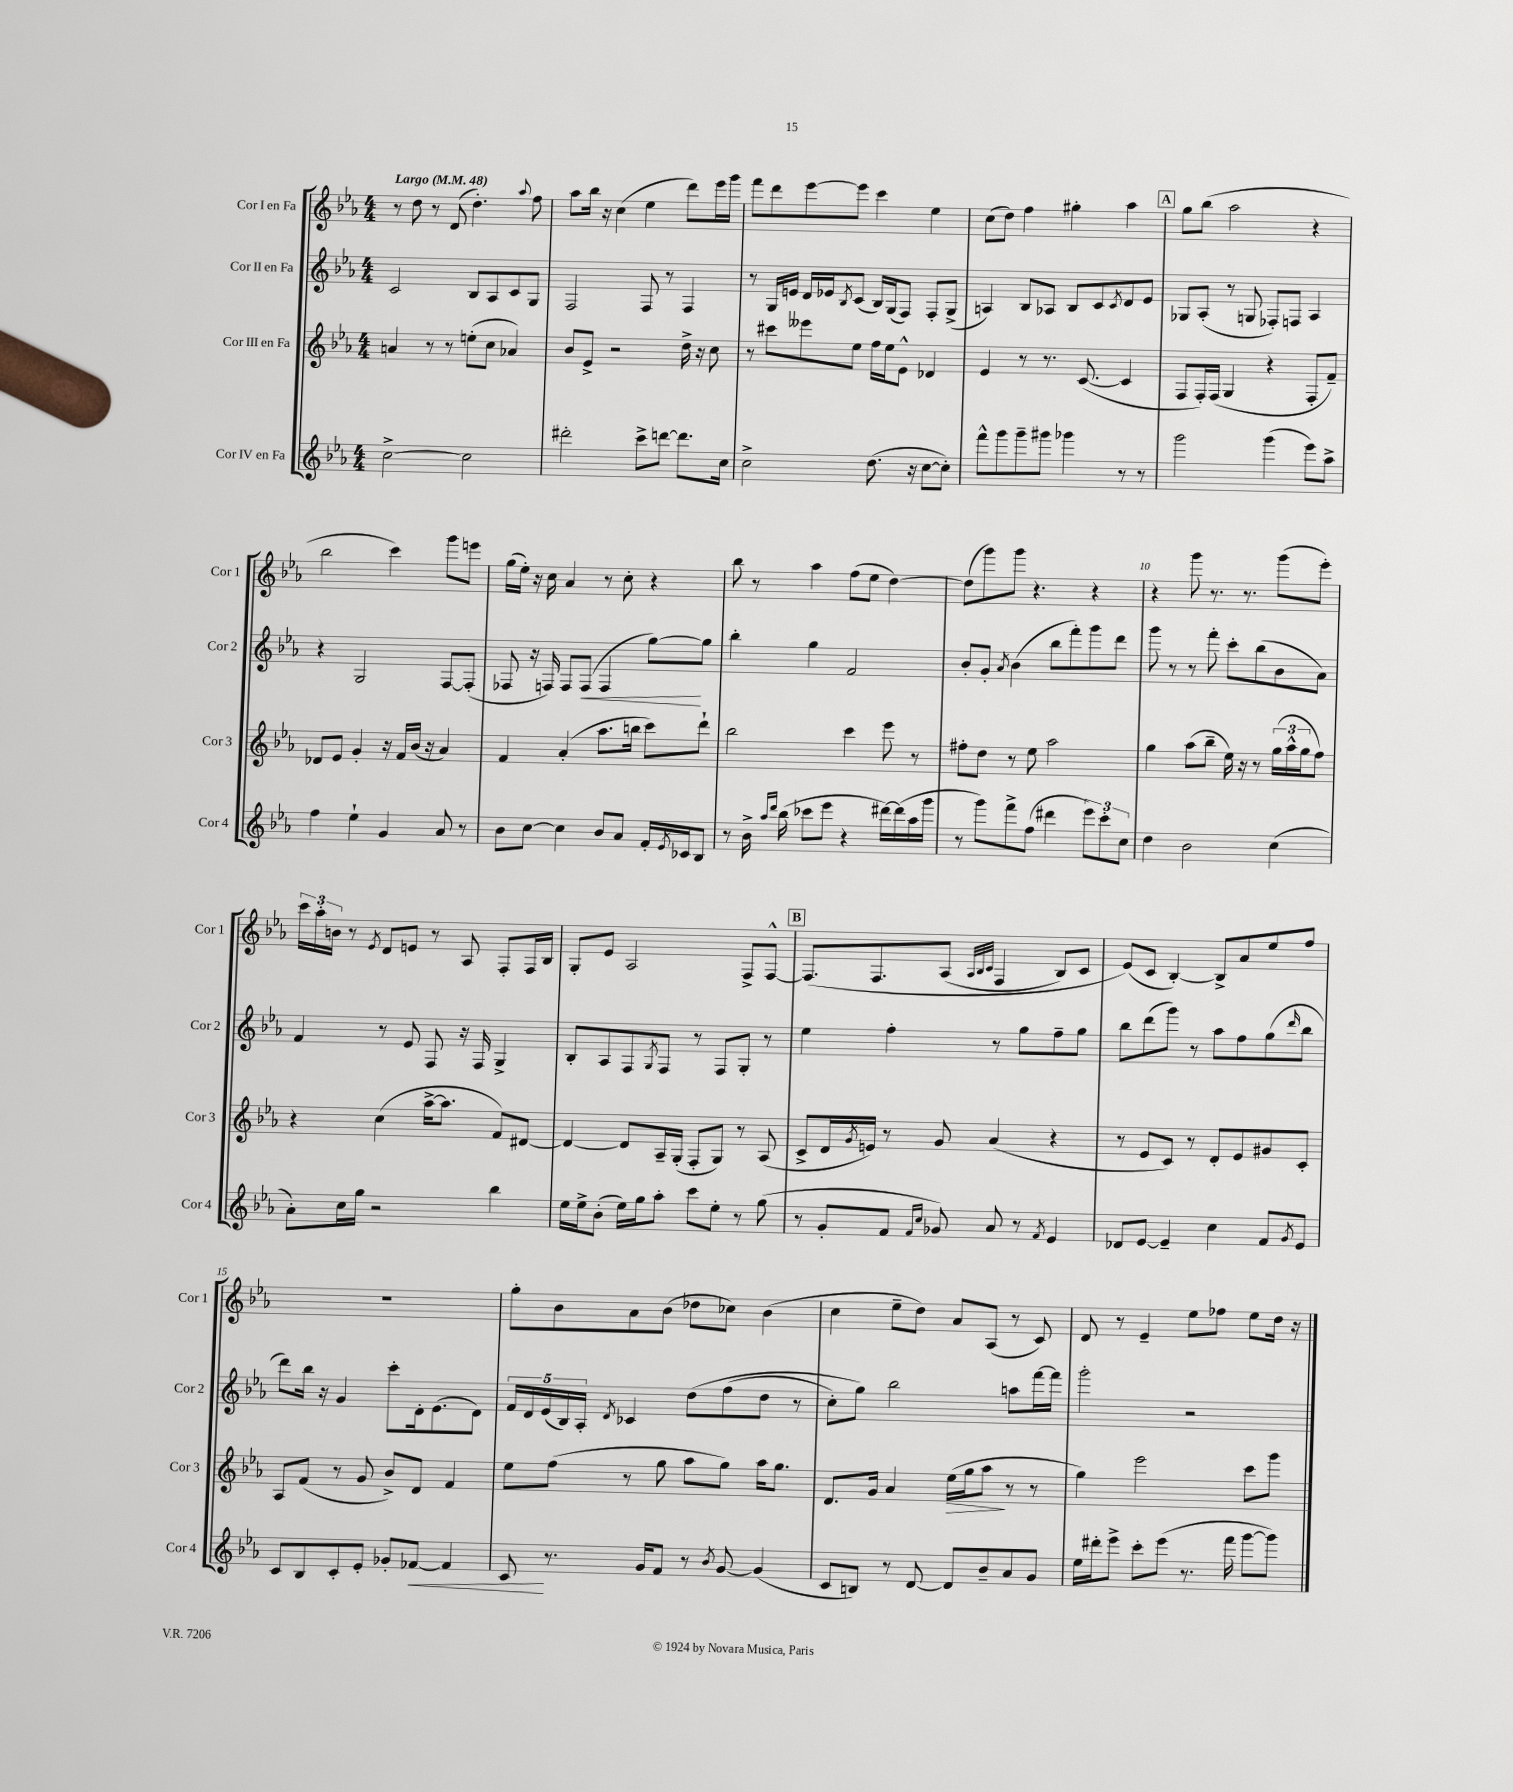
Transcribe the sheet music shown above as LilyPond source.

<<
\new StaffGroup <<
\new Staff = "s0" \with { instrumentName = "Cor I en Fa" shortInstrumentName = "Cor 1" } {
    \clef treble \key ees \major \numericTimeSignature \time 4/4 \tempo "Largo" 4 = 48
    r8 d''8 r8 d'8( d''4.-.) \appoggiatura { aes''8 } f''8 |
    aes''8 bes''16 r16 c''4( ees''4 d'''8) ees'''16 g'''16 |
    f'''8 d'''8 ees'''8~ ees'''8 c'''4 ees''4 |
    c''8( d''8) f''4 gis''4-. aes''4 |
    \mark \markup { \box "A" } g''8 bes''8( aes''2 r4 |
    bes''2 c'''4) g'''8 e'''8 |
    g''16( ees''16-.) r16 c''16 aes'4 r8 c''8-. r4 |
    bes''8 r8 aes''4 f''8( ees''8 d''4~) |
    d''8( g'''8) g'''8 r4. r4 |
    r4 g'''8 r8. r8. g'''8( ees'''8-.) |
    \tuplet 3/2 { c'''16 aes''16-. b'16 } r8 \acciaccatura { ees'8 } d'8 e'8 r8 aes8 f8-. f16 bes16 |
    g8-. ees'8 aes2 f8-> f8~-^ |
    \mark \markup { \box "B" } f8.\( f8. aes8( \grace { aes32 bes32 c'32 } f4 bes8) c'8 |
    ees'8(\) c'8 bes4~-.) bes8-> aes'8 ees''8 f''8 |
    R1 |
    g''8-. bes'8 aes'8 bes'8( des''8 ces''8) bes'4( |
    c''4 ees''8-- d''8) aes'8 aes8( r8 c'8) |
    d'8 r8 ees'4-- ees''8 fes''8 ees''8 d''16 r16 \bar "|." |
}
\new Staff = "s1" \with { instrumentName = "Cor II en Fa" shortInstrumentName = "Cor 2" } {
    \clef treble \key ees \major \numericTimeSignature \time 4/4
    c'2 bes8 aes8 c'8 g8 |
    f2 f8 r8 f4 |
    r8 g16 e'16 d'16 ees'16 \acciaccatura { bes8 } c'8( bes16) g16( f8) f8-. g8->( |
    a4) bes8 aes8 bes8 c'8 \acciaccatura { c'8 } d'8 ees'8 |
    \mark \markup { \box "A" } ges8 aes8-.( r8 g8 fes8-.) f8 aes4 |
    r4 g2 f8~ f8-.( |
    fes8 r16 f16) f8 f8\<( f4 g''8~\!) g''8 |
    bes''4-. g''4 f'2 |
    bes'8-. g'8-. \acciaccatura { aes'8 } bes'4( bes''8 f'''8-.) g'''8 d'''8 |
    g'''8 r8 r8 f'''8-. c'''8-. bes''8( bes'8 aes'8) |
    f'4 r8 ees'8 f8 r16 f16 g4-> |
    bes8-. aes8 f8 \acciaccatura { g8 } f8 r8 f8 g8-. r8 |
    \mark \markup { \box "B" } ees''4 f''4-. r8 g''8 f''8-- g''8 |
    bes''8 d'''8( g'''8) r8 aes''8 f''8 g''8( \grace { d'''16 } bes''8 |
    d'''8) bes''16 r16 g'4 c'''8-. d'16-. ees'8.( d'8) |
    \tuplet 5/4 { f'16 d'16 ees'16( bes16) aes16-. } \acciaccatura { d'8 } ces'4 d''8\( f''8( d''8 r8 |
    c''8-.) g''8\) bes''2 a''8 f'''16~ f'''16 |
    g'''2-. r2 \bar "|." |
}
\new Staff = "s2" \with { instrumentName = "Cor III en Fa" shortInstrumentName = "Cor 3" } {
    \clef treble \key ees \major \numericTimeSignature \time 4/4
    a'4 r8 r8 e''8-.( c''8 aes'4) |
    bes'8 ees'8-> r2 d''16-> r16 c''8 |
    r8 cis'''8 eeses'''8 ees''8 f''16 ees''16 ees'8-^ des'4 |
    ees'4 r8 r8. c'8.~( c'4 |
    \mark \markup { \box "A" } f8 f16-.) f16( g4 r4 f8-. f'8--) |
    des'8 ees'8 g'4-. r16 f'16 bes'16( r16 aes'4) |
    f'4 aes'4-.( aes''8. b''16 c'''8) d'''8-! |
    bes''2 c'''4 ees'''8 r8 |
    fis''8-. d''8 r8 ees''8 aes''2 |
    g''4 aes''8( bes''8-- ees''16) r16 r8 \tuplet 3/2 { g''16( aes''16-^ g''16 } f''8) |
    r4 c''4( aes''16~-> aes''8. f'8) dis'8~ |
    dis'4~ dis'8 aes16-- g16-.( f8-. g8) r8 aes8( |
    \mark \markup { \box "B" } c'8-> d'16 \acciaccatura { g'8 } e'16) r8 g'8 aes'4( r4 |
    r8 ees'8 c'8) r8 d'8-. ees'8 gis'8 c'8-. |
    aes8 f'8( r8 g'8 bes'8->) d'8 f'4 |
    ees''8 f''8( r8 g''8 aes''8 g''8) aes''16 g''8. |
    d'8. g'16 aes'4 ees''16\>( g''16 aes''8\! r8 r8 |
    g''4) ees'''2 c'''8 g'''8 \bar "|." |
}
\new Staff = "s3" \with { instrumentName = "Cor IV en Fa" shortInstrumentName = "Cor 4" } {
    \clef treble \key ees \major \numericTimeSignature \time 4/4
    c''2~-> c''2 |
    dis'''2-. c'''8-> d'''8~ d'''8. c''16 |
    c''2-> d''8.( r16 c''8~ c''8-.) |
    f'''8-^ g'''8 g'''8-- gis'''8 ges'''4 r8 r8 |
    \mark \markup { \box "A" } g'''2 g'''4( ees'''8) aes''8-> |
    f''4 ees''4-! g'4 aes'8 r8 |
    bes'8 c''8~ c''4 bes'8 aes'8 f'16-. \acciaccatura { ees'8 } ces'16 bes8 |
    r8 bes'16-> \grace { aes''16 d'''16 } bes''16( ces'''8 ees'''8 r4 dis'''16~) dis'''16( aes''16 g'''16 |
    r8 g'''8) f'''8-> f''8( dis'''4 \tuplet 3/2 { ees'''8) c'''8-. c''8 } |
    d''4 bes'2 c''4( |
    aes'8-.) c''16 g''16 r2 bes''4 |
    ees''16 ees''16-> bes'8-.( ees''16) g''16 aes''8-. c'''8 ees''8-. r8 g''8( |
    \mark \markup { \box "B" } r8 g'8-. f'8 \grace { f'16 c''16 } ges'8) aes'8 r8 \acciaccatura { f'8 } ees'4 |
    des'8 ees'8~ ees'4-- c''4 f'8 \acciaccatura { g'8 } ees'8 |
    c'8 bes8 c'8-. ees'8-. ges'8-. fes'8~\< fes'4 |
    c'8\! r8. g'16 f'8 r8 \acciaccatura { bes'8 } g'8~ g'4( |
    c'8 b8) r8 d'8~ d'8 bes'8-- aes'8 g'8 |
    ees''16 dis'''16-. ees'''8-> c'''8-. ees'''8( r8. f'''16 g'''8~ g'''8) \bar "|." |
}
>>
>>
\layout { \context { \Score \override BarNumber.break-visibility = ##(#f #t #t) barNumberVisibility = #(every-nth-bar-number-visible 5) } }
